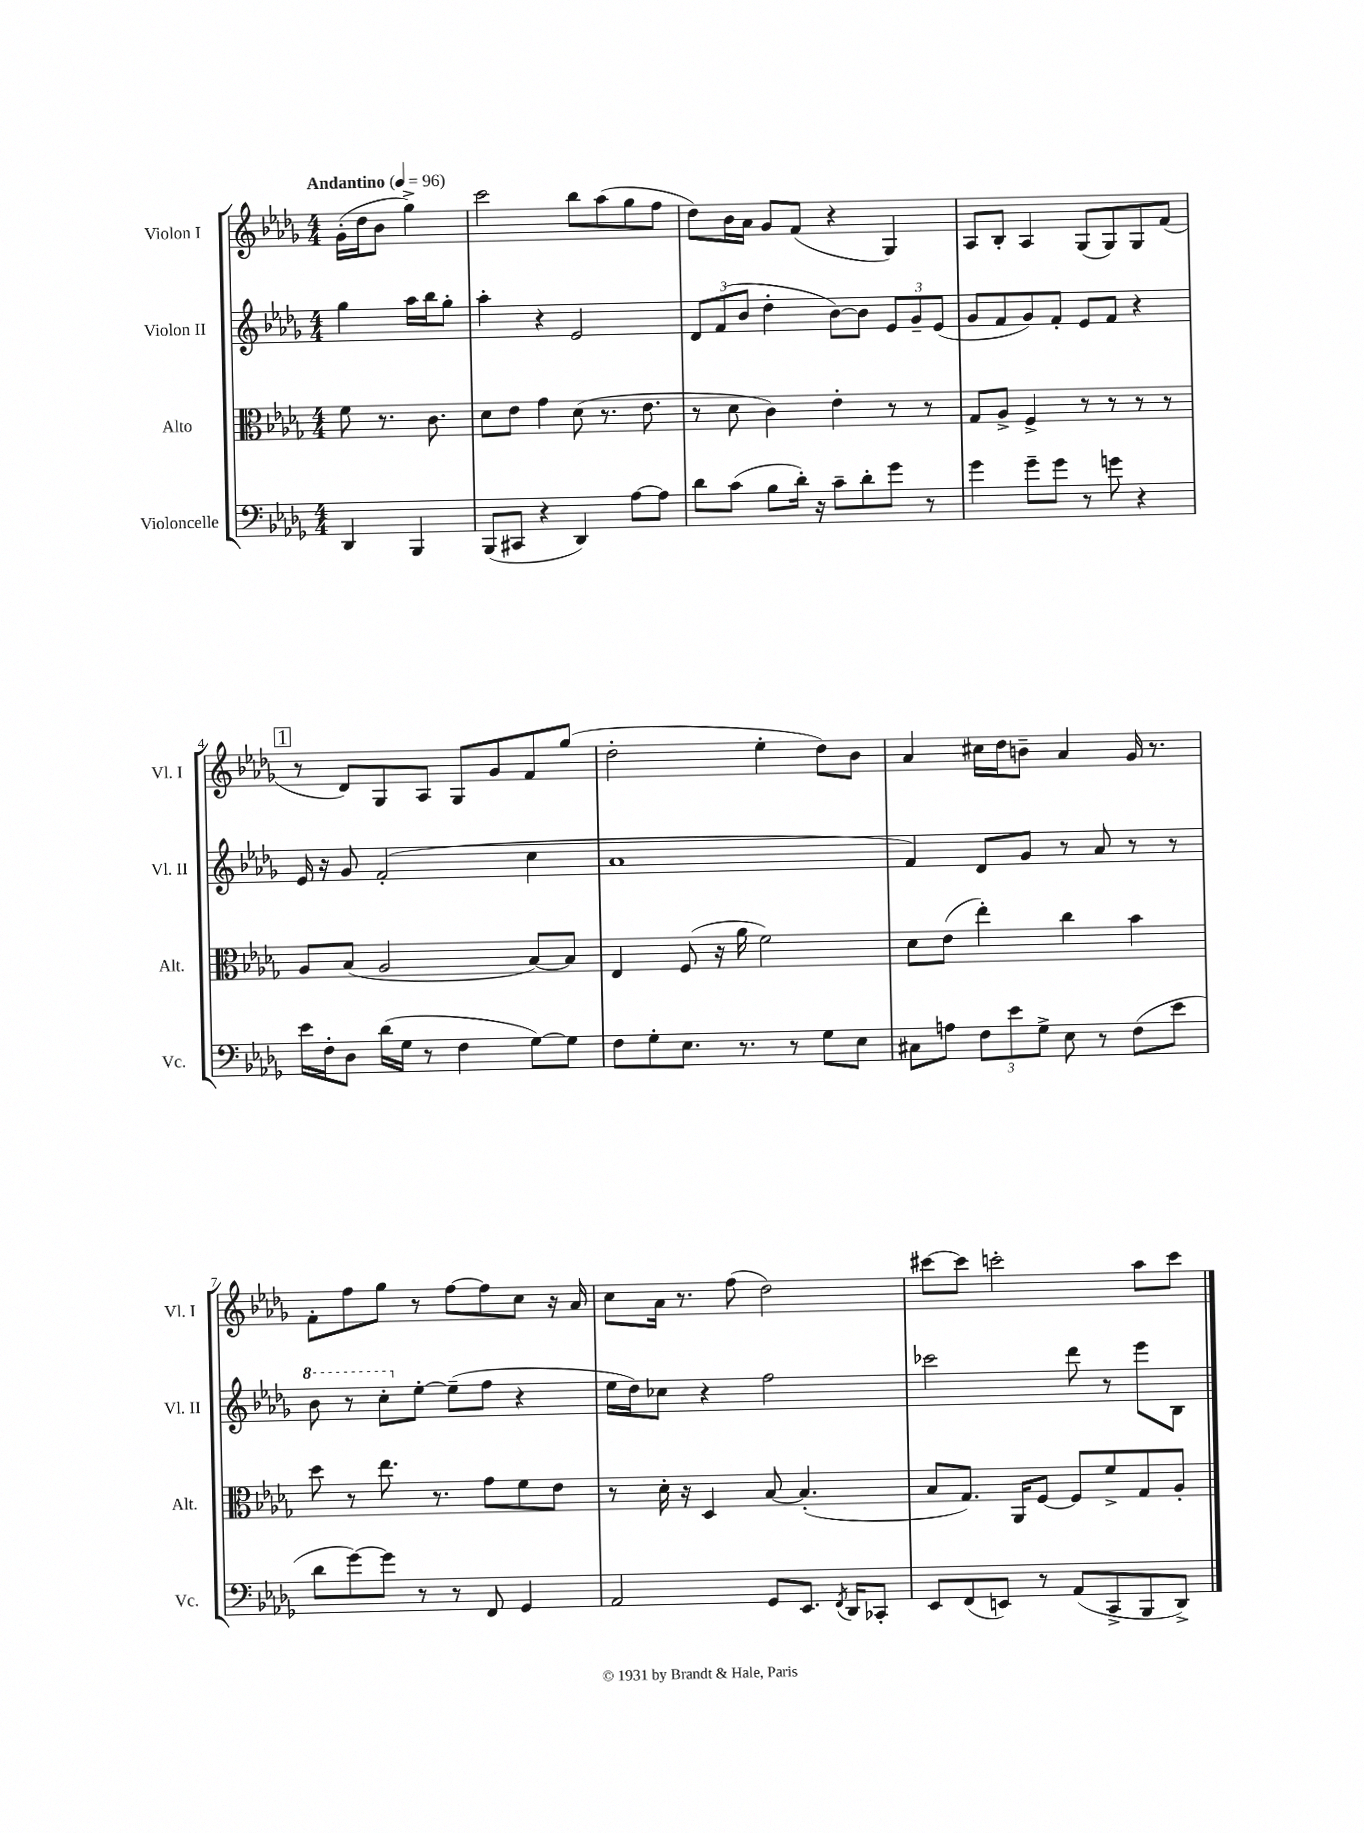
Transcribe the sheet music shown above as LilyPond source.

<<
\new StaffGroup <<
\new Staff = "s0" \with { instrumentName = "Violon I" shortInstrumentName = "Vl. I" } {
    \clef treble \key des \major \numericTimeSignature \time 4/4 \partial 2 \tempo "Andantino" 4 = 96
    ges'16-.( des''16 bes'8 ges''4->) |
    c'''2 bes''8 aes''8( ges''8 f''8 |
    des''8) bes'16 aes'16 ges'8 f'8( r4 ges4) |
    aes8 bes8-. aes4 ges8( ges8) ges8 f'8( |
    \mark \markup { \box "1" } r8 des'8) ges8 aes8 ges8 ges'8 f'8 ges''8( |
    des''2-. ees''4-. des''8) bes'8 |
    aes'4 cis''16 des''16 b'8-- aes'4 ges'16 r8. |
    f'8-. f''8 ges''8 r8 f''8~ f''8 c''8 r16 aes'16 |
    c''8 aes'16 r8. f''8( des''2) |
    cis'''8~ cis'''8 c'''2-. aes''8 c'''8 \bar "|." |
}
\new Staff = "s1" \with { instrumentName = "Violon II" shortInstrumentName = "Vl. II" } {
    \clef treble \key des \major \numericTimeSignature \time 4/4 \partial 2
    ges''4 aes''16 bes''16 ges''8-. |
    aes''4-. r4 ees'2 |
    \tuplet 3/2 { des'8 f'8( bes'8 } des''4-. bes'8~) bes'8 \tuplet 3/2 { ees'8 ges'8-- ees'8( } |
    ges'8 f'8 ges'8) f'8-. ees'8 f'8 r4 |
    \mark \markup { \box "1" } ees'16 r16 ges'8 f'2-.( c''4 |
    aes'1 |
    f'4) des'8 ges'8 r8 aes'8 r8 r8 |
    \ottava #1 bes''8 r8 c'''8-. \ottava #0 ees''8~-. ees''8--( f''8 r4 |
    ees''16 des''16) ces''8 r4 f''2 |
    ces'''2 des'''8 r8 ees'''8 bes8 \bar "|." |
}
\new Staff = "s2" \with { instrumentName = "Alto" shortInstrumentName = "Alt." } {
    \clef alto \key des \major \numericTimeSignature \time 4/4 \partial 2
    f'8 r8. c'8. |
    des'8 ees'8 ges'4 des'8( r8. ees'8. |
    r8 des'8 c'4) ees'4-. r8 r8 |
    ges8 aes8-> f4-> r8 r8 r8 r8 |
    \mark \markup { \box "1" } aes8 bes8( aes2 bes8~) bes8 |
    ees4 f8( r16 aes'16 f'2) |
    des'8 ees'8( ees''4-.) c''4 bes'4 |
    des''8 r8 ees''8. r8. ges'8 f'8 ees'8 |
    r8 des'16-. r16 des4 bes8~ bes4.-.( |
    bes8 ges8.) aes,16 f8~ f8 f'8-> ges8 aes8-. \bar "|." |
}
\new Staff = "s3" \with { instrumentName = "Violoncelle" shortInstrumentName = "Vc." } {
    \clef bass \key des \major \numericTimeSignature \time 4/4 \partial 2
    des,4 bes,,4 |
    bes,,8( cis,8 r4 des,4) aes8~ aes8 |
    des'8 c'8( bes8 des'16-.) r16 c'8-- des'8-. ges'8 r8 |
    ges'4 ges'8-- ges'8 r8 g'8 r4 |
    \mark \markup { \box "1" } ees'16 f16-. des8 des'16( ges16 r8 f4 ges8~) ges8 |
    f8 ges8-. ees8. r8. r8 ges8 ees8 |
    cis8 a8 \tuplet 3/2 { f8 ees'8 ges8-> } ees8 r8 f8( ees'8 |
    des'8 ges'8~) ges'8 r8 r8 f,8 ges,4 |
    aes,2 ges,8 ees,8. \acciaccatura { f,8 } des,16 ces,8-. |
    ees,8 f,8( e,8) r8 aes,8( c,8-> bes,,8 des,8->) \bar "|." |
}
>>
>>
